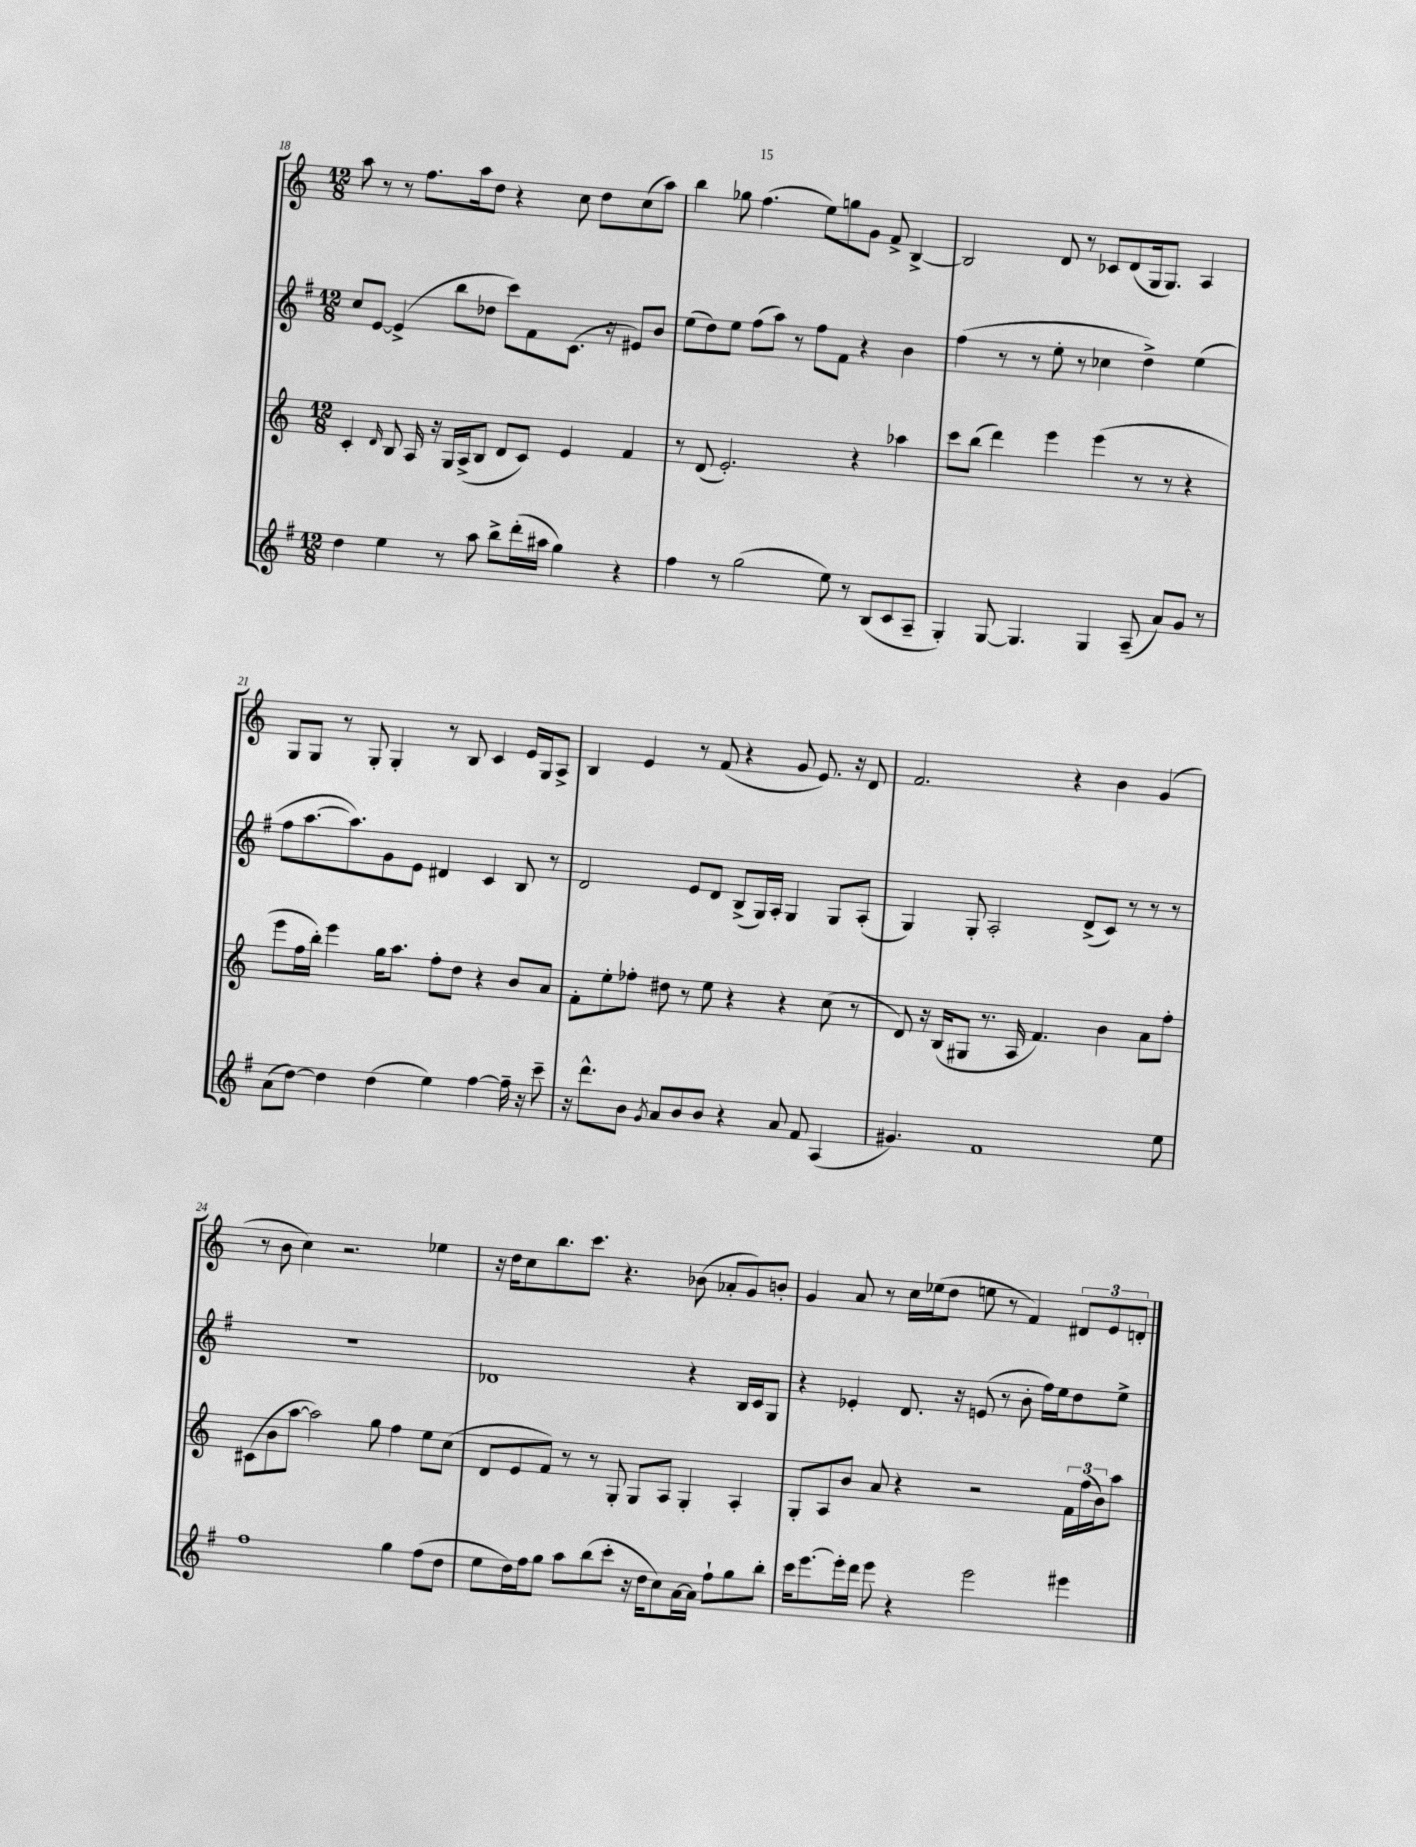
<<
\new StaffGroup <<
\new Staff = "s0" {
    \clef treble \key c \major \numericTimeSignature \time 12/8
    a''8 r8 r8 f''8. a''16 d''8 r4 c''8 d''8 c''8( a''8) |
    b''4 ges''8 f''4.( e''8) g''8 g'8 f'8-> b4~-> |
    b2 d'8 r8 ces'8 d'8( g16 g8.) a4 |
    g8 g8 r8 g8-. g4-. r8 b8 c'4 e'16 g16 a8-> |
    b4 e'4 r8 f'8( r4 g'8 e'8.) r16 d'8 |
    f'2. r4 b'4 g'4( |
    r8 b'8 c''4) r2. ees''4 |
    r16 d''16 c''8 b''8. c'''8. r4. bes'8( aes'8-. g'8) b'8-. |
    g'4 a'8 r8 c''16 ees''16( d''8 e''8 r8 f'4) \tuplet 3/2 { dis'8 e'8 d'8-. } \bar "|." |
}
\new Staff = "s1" {
    \clef treble \key g \major \numericTimeSignature \time 12/8
    c''8 e'8~ e'4->( b''8 des''8 c'''8) fis'8 c'8.( r16 eis'8) b'8 |
    e''8( d''8) e''8 fis''8( a''8) r8 fis''8 fis'8 r4 b'4 |
    fis''4( r8 r8 e''8-. r8 ces''4 d''4->) e''4( |
    fis''8 a''8.~ a''8.) g'8 e'8 dis'4 c'4 b8 r8 |
    d'2 e'8 d'8 b8->( g16) a16-. g4 g8 a8-.( |
    g4) g8-. a2-. d'8->( c'8) r8 r8 r8 |
    R1. |
    des'1 r4 b16 c'16 g8 |
    r4 ees'4-. d'8. r16 e'8( r8 b'8-. fis''16) e''16 d''8 e''8-> \bar "|." |
}
\new Staff = "s2" {
    \clef treble \key c \major \numericTimeSignature \time 12/8
    c'4-. \grace { d'16 } b8 a16 r16 g16 a16->( b8 d'8 c'8) e'4 f'4 |
    r8 d'8( e'2.-.) r4 aes''4 |
    c'''8 b''8( d'''4) e'''4 e'''4( r8 r8 r4 |
    e'''8 f''16 b''16-.) e'''4 g''16 a''8. f''8-. d''8 r4 b'8 a'8 |
    f'8-. e''8-. fes''8-. dis''8 r8 e''8 r4 r4 c''8( r8 |
    d'8) r16 b16( gis8 r8. a16 f'4.) b'4 a'8 f''8-. |
    cis'8( b'8 a''8~ a''2) g''8 f''4 e''8 c''8( |
    d'8 e'8 f'8) r8 r8 g8-. g8 a8 g4-. a4-. |
    g8-. a8 b'8 a'8 r4 r2 \tuplet 3/2 { f'16 f''16( b'16) } a''8 \bar "|." |
}
\new Staff = "s3" {
    \clef treble \key g \major \numericTimeSignature \time 12/8
    d''4 e''4 r8 a''8 b''8-> d'''16-.( ais''16 g''4) r4 |
    fis''4 r8 g''2( e''8) r8 b8( c'8 a8-- |
    g4-.) g8~ g4. g4 a8--( a'8) g'8 r8 |
    a'8( d''8~) d''4 d''4( e''4) fis''4~ fis''16-- r16 c'''8-- |
    r16 d'''8.-^ b'8 \acciaccatura { g'8 } a'8 b'8 b'8 r4 a'8 fis'8 a4( |
    gis'4.) fis'1 e''8 |
    fis''1 g''4 fis''8( d''8 |
    e''8 d''16) fis''16 g''8 a''8 b''8( c'''8-. r16 d''16 c''8) a'16~ a'16 fis''8-! g''8 b''8-. |
    c'''16 e'''8.~ e'''16-. d'''16 e'''8 r4 e'''2 eis'''4 \bar "|." |
}
>>
>>
\layout { \context { \Score currentBarNumber = #18 } }
